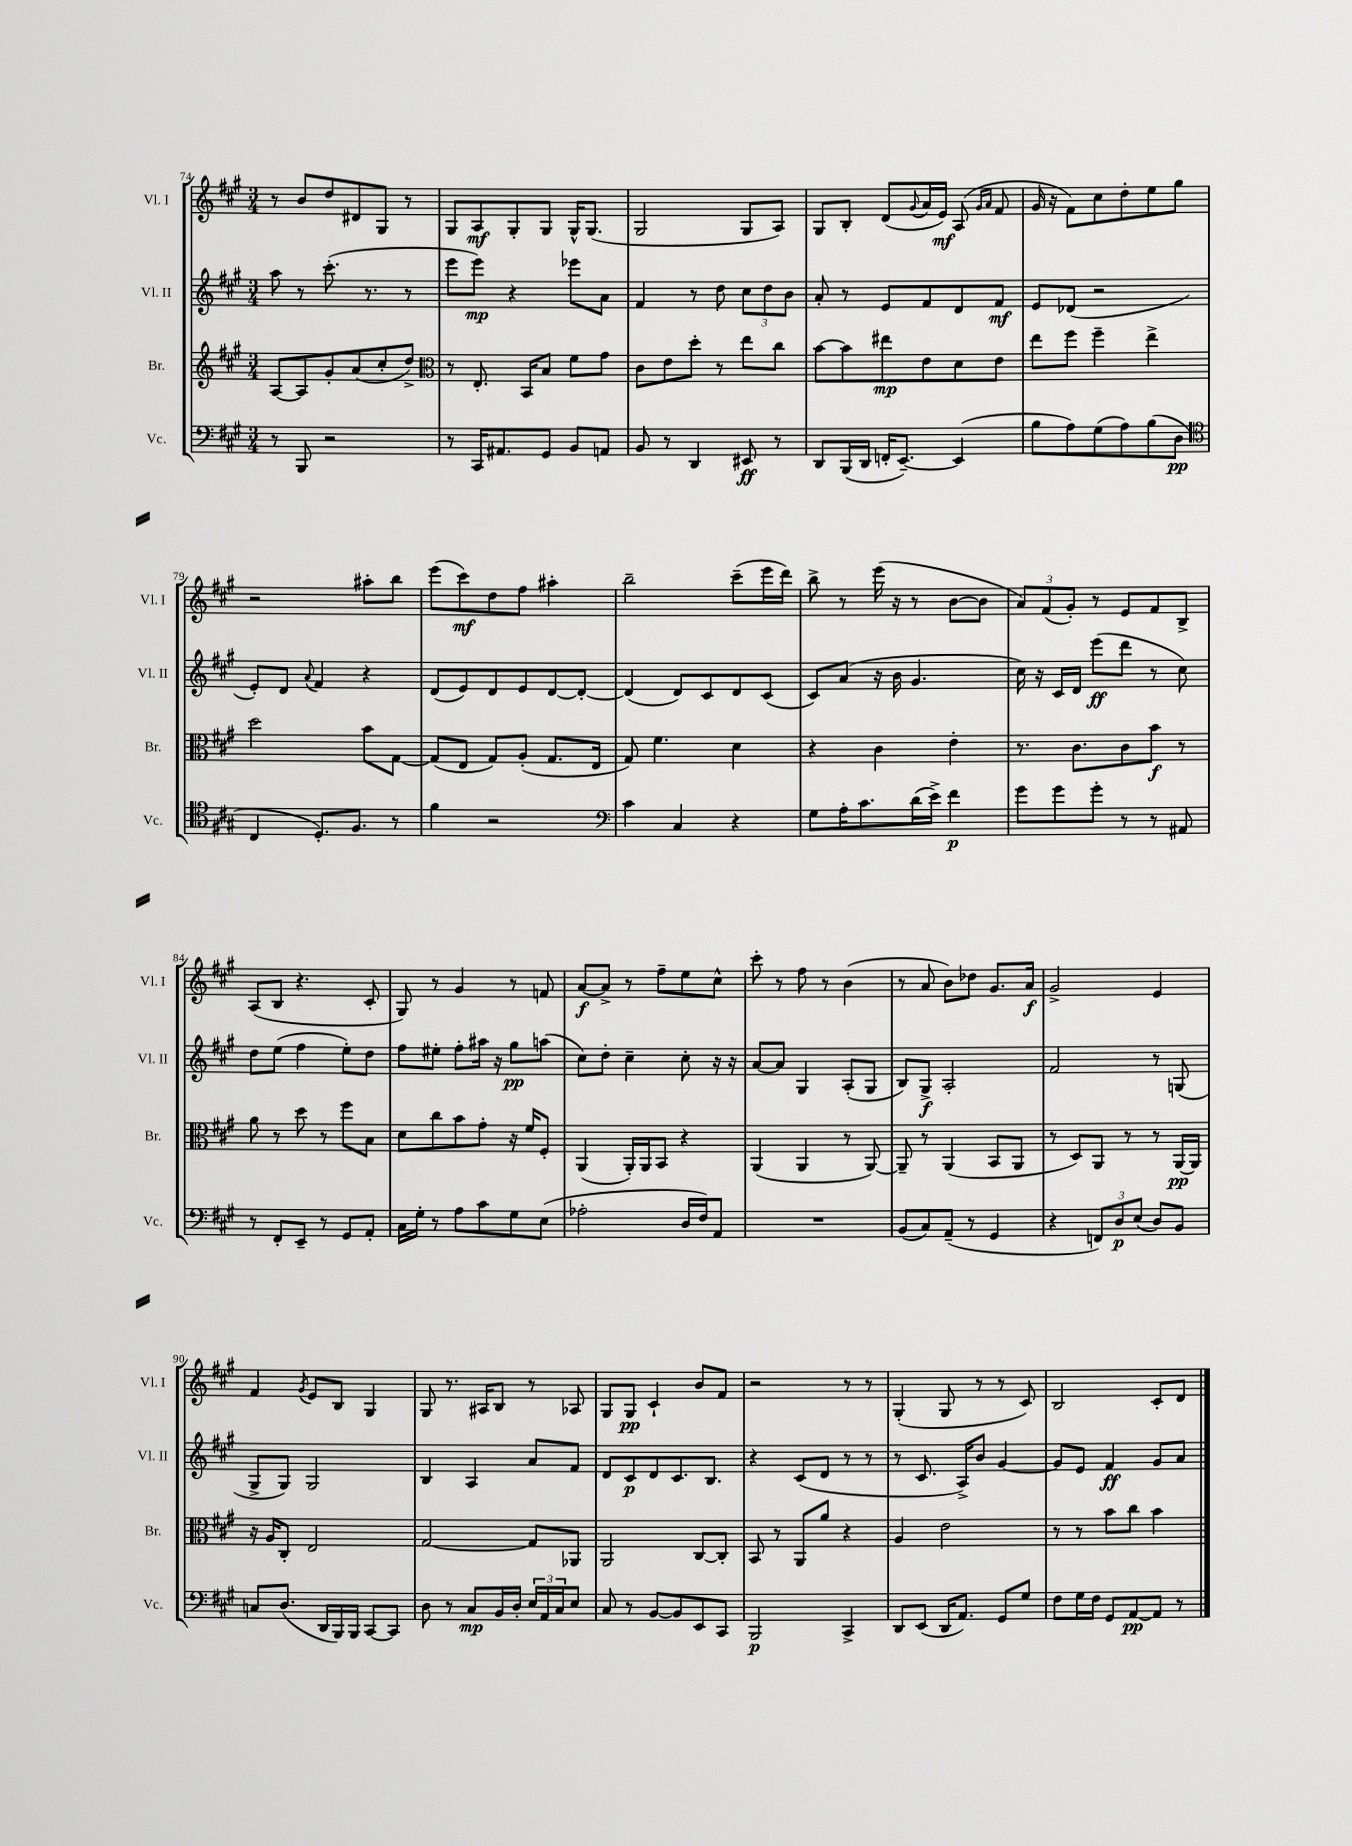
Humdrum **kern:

**kern	**kern	**kern	**kern
*staff4	*staff3	*staff2	*staff1
*clefF4	*clefG2	*clefG2	*clefG2
*k[f#c#g#]	*k[f#c#g#]	*k[f#c#g#]	*k[f#c#g#]
*M3/4	*M3/4	*M3/4	*M3/4
8r	[8A/L	8aa\	8r
8BBB/	8A/]	8r	8b/L
2r	8g#'/	(8.ccc#'\	8dd/
.	(8a/	.	8d#/
.	.	8.r	.
.	8cc#'/	.	8G#/J
.	8dd^/J)	8r	8r
=	=	=	=
*	*clefC3	*	*
8r	8r	8eee\L	8G#/L
16CC#/LK	8.E'/	8eee\J)	8A/
8.AA#/	.	.	.
.	.	4r	8G#'/
.	16BB/LK	.	.
8GG#/J	8B/J	.	8G#/J
8BB/L	8f#\L	8eee-\L	16G#^^/LK
.	.	.	(8.G#/J
8AA/J	8g#\J	8a\J	.
=	=	=	=
8BB/	8c#\L	4f#/	2G#/
8r	8e\	.	.
4DD/	8dd'\J	8r	.
.	8r	8dd\	.
8EE#/	8ee\L	12cc#\L	8G#/L
.	.	12dd\	.
8r	8cc#\J	.	8A/J)
.	.	12b\J	.
=	=	=	=
8DD/L	[8b\L	8a'/	8G#/L
(16BBB/L	8b\]	8r	8B'/J
16DD/JJ	.	.	.
16FF'/LK	8ee#\	8e/L	(8d/L
[8.EE~/J)	.	.	.
.	.	.	8qqg#/
.	8e\	8f#/	16a/L
.	.	.	16e/JJ)
(4EE/]	8d\	8d/	(8A/
.	.	.	16qqg#/LL
.	.	.	16qqa/JJ
.	8e\J	8f#/J	8f#/
=	=	=	=
8B\L	8ee\L	8e/L	16g#/
.	.	.	16r
8A\)	8ff#\J	(8d-/J	8f#\L)
(8G#\	4ff#~\	2r	8cc#\
8A\)	.	.	8dd'\
(8B\	4ee^\	.	8ee\
8D\J	.	.	8gg#\J
=	=	=	=
*clefC4	*	*	*
4C#/	2dd\	8e'/L)	2r
.	.	8d/J	.
.	.	8qqa/	.
8.D'/L)	.	4f#/	.
8.F#/J	.	.	.
.	8b\L	4r	8aa#'\L
8r	[8G#\J	.	8bb\J
=	=	=	=
4f#\	(8G#/]L	(8d/L	(8eee\L
.	8E/J	8e/)	8ccc#\)
2r	8G#/L)	8d/	8dd\
.	(8A'/J	8e/	8ff#\J
.	8.G#/L	[8d/	4aa#'\
.	.	8d'/_J	.
.	16E/Jk	.	.
=	=	=	=
*clefF4	*	*	*
4c#\	8G#/)	(4d/]	2bb~\
.	4.f#\	.	.
4C#/	.	8d/L)	.
.	.	8c#/	.
4r	4d\	8d/	(8ccc#~\L
.	.	(8c#/J	16eee\L
.	.	.	16ddd\JJ)
=	=	=	=
8G#\L	4r	8c#/L)	8bb^\
16A'\K	.	(8a/J	8r
8.c#\	.	.	.
.	4c#\	16r	(16eee\
.	.	16b\	16r
(16d\L	.	4.g#/	8r
16e^\JJ)	.	.	.
4f#\	4e'\	.	[8b\L
.	.	.	8b\]J
=	=	=	=
8g#\L	8.r	16cc#\)	12a/L)
.	.	16r	.
.	.	.	(12f#/
8g#\	.	16c#/LL	.
.	.	.	12g#'/J)
.	8.c#\L	16d/JJ	.
8g#'\J	.	(8eee\L	8r
8r	8c#\	8ddd\J	8e/L
8r	8b\J	8r	8f#/
8AA#/	8r	8cc#\)	8B^/J
=	=	=	=
8r	8a\	8dd\L	(8A/L
8FF#'/L	8r	(8ee\J	8B/J
8EE~/J	8dd\	4ff#\	4.r
8r	8r	.	.
8GG#/L	8ff#\L	8ee'\L)	.
8AA'/J	8B\J	8dd\J	8c#'/
=	=	=	=
16C#\LL	8d\L	8ff#\L	8G#/)
16G#'\JJ	.	.	.
8r	8cc#\	8ee#'\J	8r
8A\L	8b\	8ff#'\L	4g#/
8c#\	8g#'\J	16aa#\Jk	.
.	.	16r	.
8G#\	16r	8gg#\L	8r
.	16f#/LK	.	.
(8E\J	8F#'/J	(8aa\J	8f/
=	=	=	=
2A-'\	(4AA/	8cc#\L)	[8a/L
.	.	8dd'\J	8a^/]J
.	16AA'/LL)	4cc#~\	8r
.	16AA/J	.	.
.	8BB/J	.	8ff#~\L
16D/LL	4r	8cc#'\	8ee\
16F#/J)	.	.	.
8AA/J	.	16r	8cc#^^\J
.	.	16r	.
=	=	=	=
2.r	(4AA/	[8a/L	8ccc#'\
.	.	8a/]J	8r
.	4AA/	4G#/	8ff#\
.	.	.	8r
.	8r	(8A'/L	(4b\
.	[8AA/)	8G#/J	.
=	=	=	=
(8BB/L	8AA~/]	8B/L)	8r
8C#/)	8r	8G#^/J	8a/
(8AA~/J	(4AA/	2A'/	8b\L)
8r	.	.	8dd-\J
4GG#/	8BB/L	.	8.g#/L
.	8AA/J	.	.
.	.	.	16a/Jk
=	=	=	=
4r	8r	2f#/	2g#^/
.	8D/L)	.	.
12FF/L)	8AA/J	.	.
12D/	.	.	.
.	8r	.	.
(12E/J	.	.	.
8D/L)	8r	8r	4e/
8BB/J	[16AA/LL	(8G/	.
.	16AA/]JJ	.	.
=	=	=	=
8C/L	16r	8G#^/L	4f#/
.	16A/LK	.	.
(8.D/J	8C#'/J	8G#/J)	.
.	.	.	8qg#/
.	2E/	2G#/	8e/L
16DD/LL	.	.	.
16BBB/)	.	.	8B/J
16BBB/JJ	.	.	.
[8CC#/L	.	.	4G#/
8CC#/]J	.	.	.
=	=	=	=
8D\	[2G#/	4B/	8G#/
8r	.	.	8.r
8C#/L	.	4A/	.
.	.	.	16A#/LK
16BB/L	.	.	8B/J
16D'/JJ	.	.	.
24E/LL	8G#/]L	8a/L	8r
24AA/	.	.	.
24C#/J	.	.	.
8E/J	8AA-/J	8f#/J	8A-/
=	=	=	=
8C#/	2AA/	8d/L	8G#/L
8r	.	8c#/	8G#/J
[8BB/L	.	8d/	4c#`/
8BB/]	.	8.c#/	.
8EE/	[8C#/L	.	8b/L
.	.	8.B/J	.
8CC#/J	8C#'/]J	.	8f#/J
=	=	=	=
2BBB/	8BB/	4r	2r
.	8r	.	.
.	8AA/L	(8c#/L	.
.	8a/J	8d/J	.
4CC#^/	4r	8r	8r
.	.	8r	8r
=	=	=	=
8DD/L	4A/	8r	(4G#'/
(8EE/J	.	8.c#/	.
16DD/LK	2e\	.	8G#/
8.AA/J)	.	16A^/LK)	.
.	.	8b/J	8r
8GG#/L	.	[4g#/	8r
8G#/J	.	.	8c#/)
=	=	=	=
8F#\L	8r	8g#/]L	2B/
16G#\L	8r	8e/J	.
16F#\JJ	.	.	.
8GG#/L	8b\L	4f#/	.
[8AA/	8cc#\J	.	.
8AA/]J	4b\	8g#/L	8c#'/L
8r	.	8a/J	8d/J
==	==	==	==
*-	*-	*-	*-
